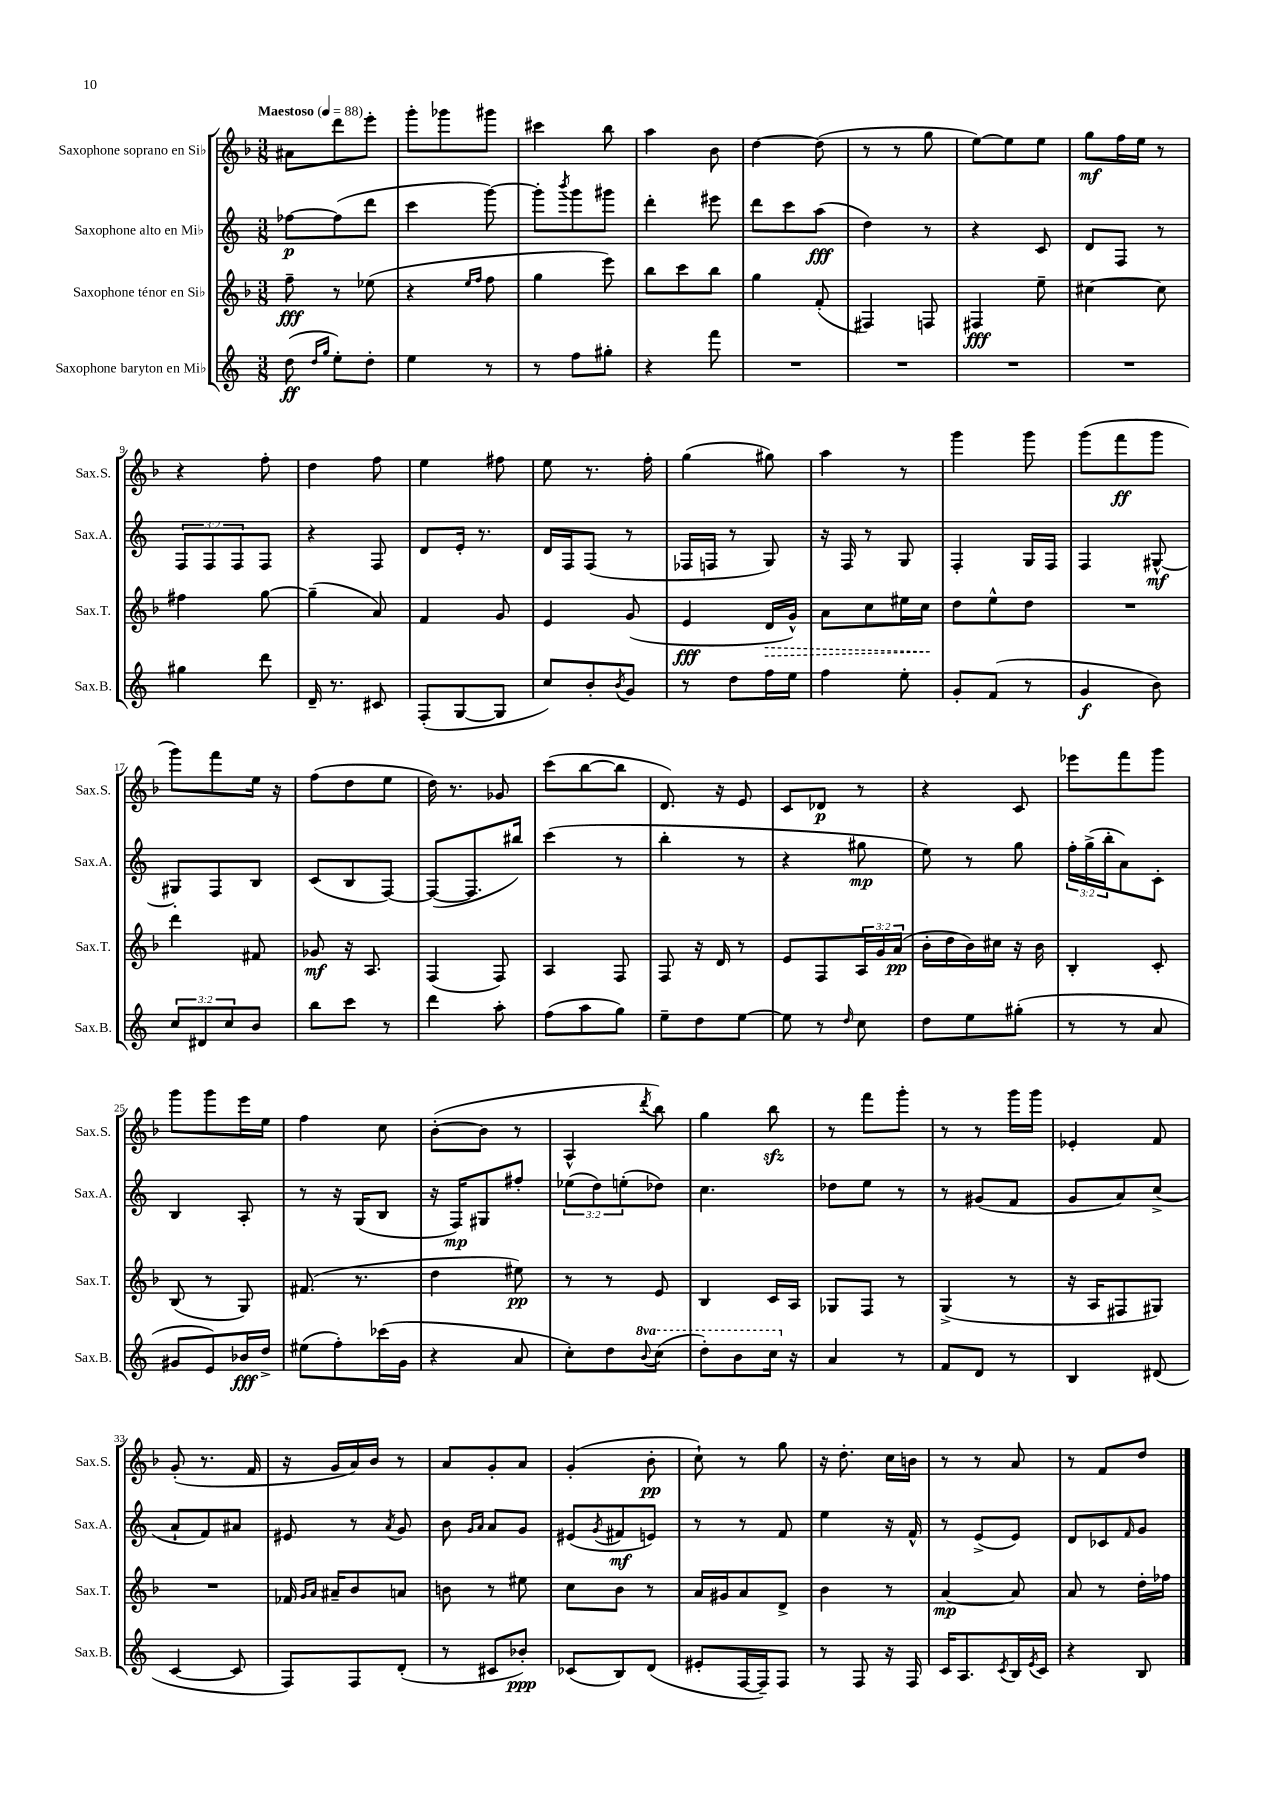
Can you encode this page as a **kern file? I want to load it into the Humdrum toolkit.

**kern	**kern	**kern	**kern
*staff4	*staff3	*staff2	*staff1
*clefG2	*clefG2	*clefG2	*clefG2
*k[]	*k[b-]	*k[]	*k[b-]
*M3/8	*M3/8	*M3/8	*M3/8
*MM88	*MM88	*MM88	*MM88
(8dd	8ff~	[8ff-	8a#
16qqdd	.	.	.
16qqgg	.	.	.
8ee')	8r	(8ff-]	8ddd
8dd'	(8ee-	8ddd	8eee'
=	=	=	=
4ee	4r	4ccc	8ggg'
.	.	.	8ggg-
.	16qqee	.	.
.	16qqff	.	.
8r	8ff	[8ggg)	8ggg#
=	=	=	=
8r	4gg	8ggg']	4ccc#
.	.	8qbbb	.
8ff	.	8ggg	.
8gg#'	8eee)	8ggg#	8bb-
=	=	=	=
4r	8bb-	4ddd'	4aa
.	8ccc	.	.
8fff	8bb-	8eee#	8b-
=	=	=	=
4.r	4gg	8ddd	[4dd
.	.	8ccc	.
.	(8f'	(8aa	(8dd]
=	=	=	=
4.r	4F#)	4dd)	8r
.	.	.	8r
.	8F	8r	8gg
=	=	=	=
4.r	4F#	4r	[8ee)
.	.	.	8ee]
.	8ee~	8c	8ee
=	=	=	=
4.r	[4cc#	8d	8gg
.	.	8F	16ff
.	.	.	16ee
.	8cc#]	8r	8r
=	=	=	=
4gg#	4ff#	12F	4r
.	.	12F	.
.	.	12F	.
8ddd	[8gg	8F	8ff'
=	=	=	=
16d~	(4gg~]	4r	4dd
8.r	.	.	.
8c#	8a)	8F	8ff
=	=	=	=
(8F'	4f	8d	4ee
[8G	.	16e'	.
.	.	8.r	.
8G]	8g	.	8ff#
=	=	=	=
8cc)	4e	16d	8ee
.	.	16F	.
8b'	.	(8F	8.r
8qb	.	.	.
8g	(8g	8r	.
.	.	.	16ff'
=	=	=	=
8r	4e	16F-	(4gg
.	.	16F	.
8dd	.	8r	.
16ff	16d	8G)	8gg#)
16ee	16g^^)	.	.
=	=	=	=
4ff	8a	16r	4aa
.	.	16F	.
.	8cc	8r	.
8ee'	16ee#	8G	8r
.	16cc	.	.
=	=	=	=
8g'	8dd	4F'	4ggg
(8f	8ee^^	.	.
8r	8dd	16G	8ggg
.	.	16F	.
=	=	=	=
4g	4.r	4F	(8ggg
.	.	.	8fff
8b)	.	[8G#^^	8ggg
=	=	=	=
12cc	4ddd	8G#']	8ggg)
12d#	.	.	.
.	.	8F	8fff
12cc	.	.	.
8b	8f#	8B	16ee
.	.	.	16r
=	=	=	=
8bb	8g-	(8c	(8ff
8ccc	16r	8B	8dd
.	8.A	.	.
8r	.	[8F)	8ee
=	=	=	=
4ddd	(4F	(8F_	16dd)
.	.	.	8.r
.	.	8.F]	.
8aa'	8F)	.	8g-
.	.	16bb#)	.
=	=	=	=
(8ff	4A	(4ccc	(8ccc
8aa	.	.	[8bb-
8gg)	8F	8r	8bb-]
=	=	=	=
8ee~	8F	4bb'	8.d)
8dd	16r	.	.
.	16d	.	16r
[8ee	8r	8r	8e
=	=	=	=
8ee]	8e	4r	8c
8r	8F	.	8d-
16qqdd	.	.	.
8cc	24A	8gg#	8r
.	24g	.	.
.	(24a	.	.
=	=	=	=
8dd	16b-'	8ee)	4r
.	16dd	.	.
8ee	16b-)	8r	.
.	16cc#	.	.
(8gg#'	16r	8gg	8c
.	16b-	.	.
=	=	=	=
8r	4B-'	24ff'	8eee-
.	.	(24gg^	.
.	.	24bb'	.
8r	.	8a)	8fff
8a	8c'	8c'	8ggg
=	=	=	=
8g#	(8B-	4B	8ggg
8e)	8r	.	8ggg
16b-	8G)	8A'	16eee
16dd^	.	.	16ee
=	=	=	=
(8ee#	(8.f#	8r	4ff
8ff')	.	16r	.
.	8.r	(16G	.
(16ccc-	.	8B	8cc
16g	.	.	.
=	=	=	=
4r	4dd	16r	([8b-'
.	.	16F)	.
.	.	8G#	8b-]
8a	8ee#)	8ff#'	8r
=	=	=	=
8cc')	8r	(12ee-	4A^^
.	.	12dd)	.
8dd	8r	.	.
.	.	(12ee'	.
8qqbb	.	.	8qddd
(8ccc	8e	8dd-)	8bb-)
=	=	=	=
8ddd')	4B-	4.cc	4gg
8bb	.	.	.
16ccc	16c	.	8bb-
16r	16A	.	.
=	=	=	=
4a	8G-	8dd-	8r
.	8F	8ee	8fff
8r	8r	8r	8ggg'
=	=	=	=
8f	(4G^	8r	8r
8d	.	(8g#	8r
8r	8r	8f	16ggg
.	.	.	16ggg
=	=	=	=
4B	16r	8g	4e-'
.	16A	.	.
.	8F#	8a)	.
(8d#	8G#)	(8cc^	8f
=	=	=	=
[4c	4.r	8a`	(8g'
.	.	8f)	8.r
8c]	.	8a#	.
.	.	.	16f
=	=	=	=
8F)	16f-	8e#	16r
.	16qqg	.	.
.	16qqa	.	.
.	16a#~	.	16g
8F	8b-	8r	16a)
.	.	.	16b-
.	.	8qa	.
(8d'	8a	8g	8r
=	=	=	=
8r	8b	8b	8a
.	.	16qqg	.
.	.	16qqa	.
8c#	8r	8a	8g'
8b-')	8ee#	8g	8a
=	=	=	=
(8c-	8cc	(8e#	(4g'
.	.	8qg	.
8B)	8b-	8f#	.
(8d	8r	8e)	8b-'
=	=	=	=
8e#'	16a	8r	8cc`)
.	16g#	.	.
[16F	8a	8r	8r
16F~])	.	.	.
8F	8d^	8f	8gg
=	=	=	=
8r	4b-	4ee	16r
.	.	.	8.dd'
8F	.	.	.
16r	8r	16r	16cc
16F	.	16f^^	16b
=	=	=	=
16c	[4a	8r	8r
8.A	.	.	.
.	.	(8e^	8r
8qc	.	.	.
16B	8a]	8e)	8a
8qe	.	.	.
16c	.	.	.
=	=	=	=
4r	8a	8d	8r
.	8r	8c-	8f
.	.	16qqf	.
8B	16dd'	8g	8dd
.	16ff-	.	.
==	==	==	==
*-	*-	*-	*-
